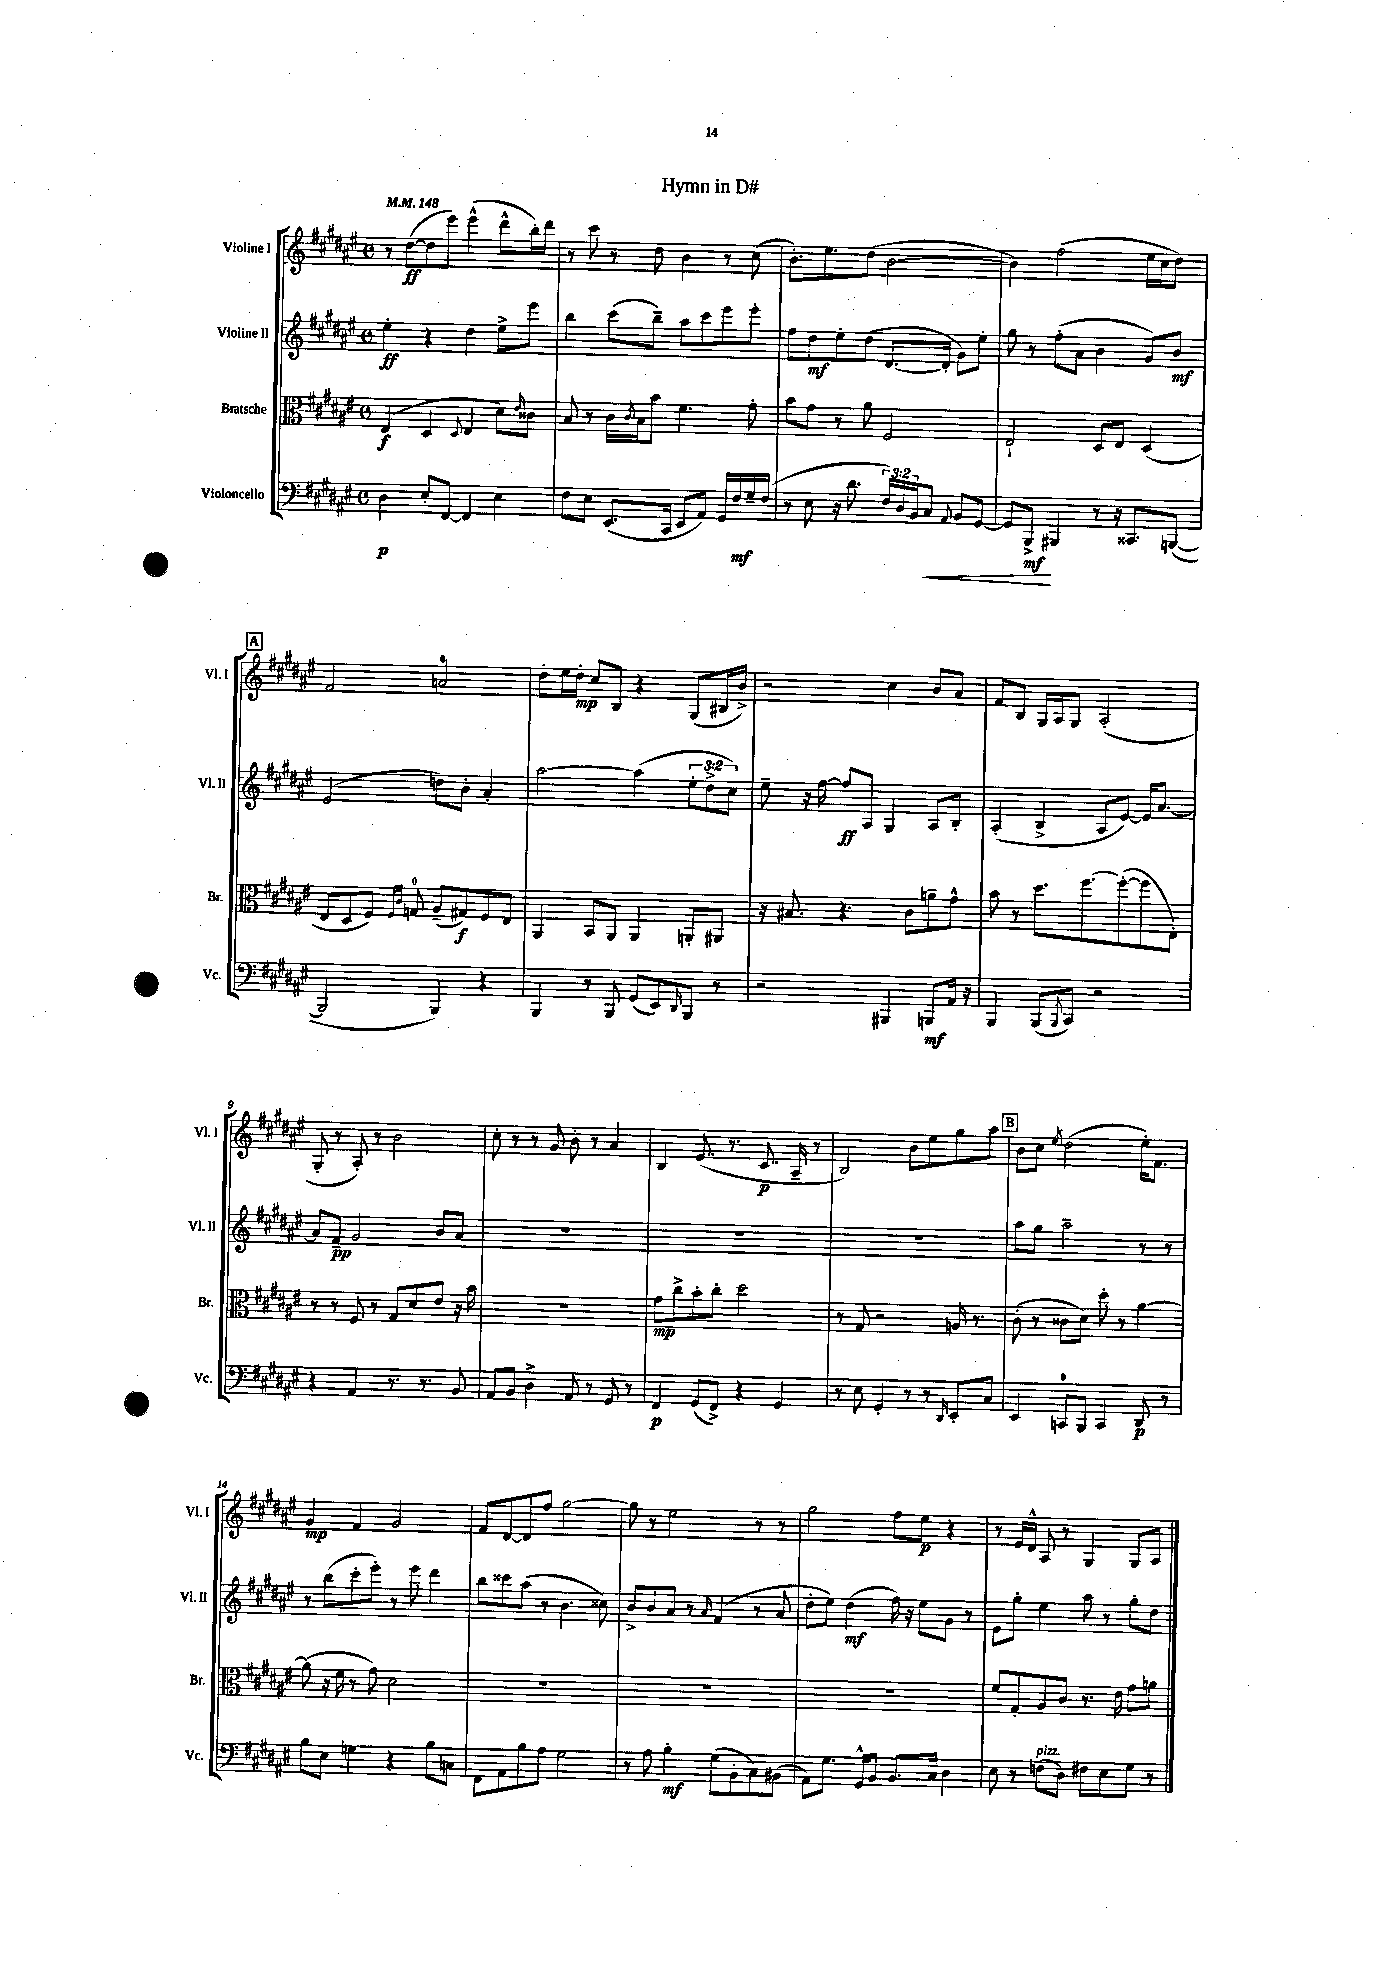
\header { title = "Hymn in D#" }
<<
\new StaffGroup <<
\new Staff = "s0" \with { instrumentName = "Violine I" shortInstrumentName = "Vl. I" } {
    \clef treble \key fis \major \defaultTimeSignature \time 4/4 \tempo 4 = 148
    r8 dis''8~\ff( dis''8 eis'''8) eis'''4-^( dis'''8-^ b''16-.) dis'''16 |
    r8 cis'''8 r8 dis''8 b'4 r8 cis''8( |
    b'8.-.) eis''8. dis''8( b'2~ |
    b'4) fis''2( eis''16 cis''16 dis''8) |
    \mark \markup { \box "A" } fis'2 a'2-0 |
    dis''8-. eis''16 dis''16-.\mp cis''8 b8 r4 gis8( bis16 b'16->) |
    r2 cis''4 b'8 ais'8 |
    fis'8 b8 gis16 ais16 gis8 ais2-.( |
    gis8-. r8 ais8-.) r8 b'2 |
    cis''8-. r8 r8 gis'8 b'8-. r8 ais'4 |
    b4 eis'8.( r8. cis'8.\p ais16-- r8 |
    b2) b'8 eis''8 gis''8 ais''8 |
    \mark \markup { \box "B" } b'8 cis''8 \acciaccatura { eis''8 } dis''2( eis''16-.) fis'8. |
    gis'4\mp fis'4 gis'2 |
    fis'8 dis'8~ dis'8 fis''8 gis''2~ |
    gis''8 r8 eis''2 r8 r8 |
    gis''2 fis''8 eis''8\p r4 |
    r8 eis'16 dis'16-^ ais8 r8 gis4 gis8 ais8 \bar "|." |
}
\new Staff = "s1" \with { instrumentName = "Violine II" shortInstrumentName = "Vl. II" } {
    \clef treble \key fis \major \defaultTimeSignature \time 4/4 \override Staff.TupletNumber.text = #tuplet-number::calc-fraction-text
    eis''4-.\ff r4 dis''4 eis''8-> eis'''8 |
    b''4 cis'''8( b''8--) ais''8 cis'''8 eis'''8 eis'''8-. |
    fis''8 dis''8\mf eis''8-. dis''8( dis'8.~ dis'16-. gis'8) eis''8-. |
    gis''8 r8 fis''8-.( ais'8 b'4 gis'8) b'8\mf |
    \mark \markup { \box "A" } eis'2( d''8) b'8-. ais'4-. |
    ais''2~ ais''4( \tuplet 3/2 { eis''8-. dis''8-> cis''8) } |
    eis''8-- r16 fis''16~ fis''8\ff ais8 gis4 ais8 b8-. |
    ais4-.( b4-> ais8 eis'8~) eis'16 ais'8.~ |
    ais'8 fis'8--\pp gis'2 b'8 ais'8 |
    R1 |
    R1 |
    R1 |
    \mark \markup { \box "B" } ais''8 gis''8 ais''2-- r8 r8 |
    r8 b''8( cis'''8-. eis'''8-.) r8 eis'''8 dis'''4 |
    b''8 cisis'''8 ais''8( r8 b'4. cisis''8) |
    b'8-> b'8 ais'8 r8 \grace { ais'16 } fis'4( r8 ais'8 |
    dis''8-. eis''8) dis''4\mf( fis''16) r16 eis''8 gis'8 r8 |
    eis'8 gis''8-. eis''4 ais''8 r8 gis''8-. dis''8 \bar "|." |
}
\new Staff = "s2" \with { instrumentName = "Bratsche" shortInstrumentName = "Br." } {
    \clef alto \key fis \major \defaultTimeSignature \time 4/4
    eis4\f( dis4 \appoggiatura { dis8 } eis4 dis'8) \grace { eis'16 } cisis'8 |
    b8 r8 cis'16 \acciaccatura { cis'8 } b16 b'8 fis'4. gis'8-. |
    b'8 gis'8 r8 ais'8 fis2 |
    eis2-! dis8 eis8 dis4( |
    \mark \markup { \box "A" } eis8 dis8 fis8) \grace { fis16 cis'16 } g8-0 ais8--( gis8\f) fis8 eis8 |
    ais,4 b,8 ais,8 ais,4 a,8-. ais,8 |
    r16 bis8. r4. cis'8 a'8-- gis'8-^ |
    b'8 r8 dis''8. fis''8.~ fis''8~-.( fis''8 eis8-.) |
    r8 r8 fis8 r8 gis8 dis'8 eis'8 r16 b'16 |
    r1 |
    gis'8\mp cis''8-> b'8-. cis''8-. dis''2 |
    r8 gis8 r2 a16 r8. |
    \mark \markup { \box "B" } cis'8-.( r8 cisis'8 dis'8) dis''8-. r8 ais'4~ |
    ais'8( r16 fis'16 r8 gis'8) dis'2 |
    R1 |
    R1 |
    R1 |
    fis'8 gis8-. ais8 cis'8 r8. eis'16 gis'8 a'8 \bar "|." |
}
\new Staff = "s3" \with { instrumentName = "Violoncello" shortInstrumentName = "Vc." } {
    \clef bass \key fis \major \defaultTimeSignature \time 4/4 \override Staff.TupletNumber.text = #tuplet-number::calc-fraction-text
    dis4\p eis8-. fis,8~ fis,4 eis4 |
    fis8 eis8 eis,8.( cis,16 eis,8 ais,8) gis,16 fis16\mf gis16-- fis16( |
    r8 eis8 r16 dis'8. \tuplet 3/2 { fis16) dis16 b,16 } cis8\< \appoggiatura { ais,8 } b,8 gis,8~ |
    gis,8 b,,8->\mf\! bis,,4 r8 r16 cisis,8. b,,8~( |
    \mark \markup { \box "A" } b,,2 b,,4) r4 |
    b,,4 r8 b,,8 gis,8( eis,8) \grace { dis,16 } b,,8 r8 |
    r2 bis,,4 b,,8\mf ais,16 r16 |
    b,,4 b,,8( \acciaccatura { b,,8 } cis,8) r2 |
    r4 ais,4 r8. r8. b,8 |
    ais,8 b,8 dis4-> ais,8 r8 gis,8 r8 |
    fis,4\p gis,8( fis,8->) r4 gis,4 |
    r8 eis8 gis,4-. r8 r8 \grace { dis,16 } eis,8-. cis8 |
    \mark \markup { \box "B" } eis,4 c,8-0 b,,8 c,4 dis,8\p r8 |
    b8 eis8 g4 r4 b8 c8 |
    fis,8 ais,8 b8 ais8 gis2 |
    r8 ais8 b4-.\mf gis8( b,8-. cis8) bis,8( |
    ais,8) gis8. gis,16-^ b,8 b,8. cis16 dis4 |
    eis8 r8 f8^\markup { \italic "pizz." }( dis8) fis8 eis8 gis8 r8 \bar "|." |
}
>>
>>
